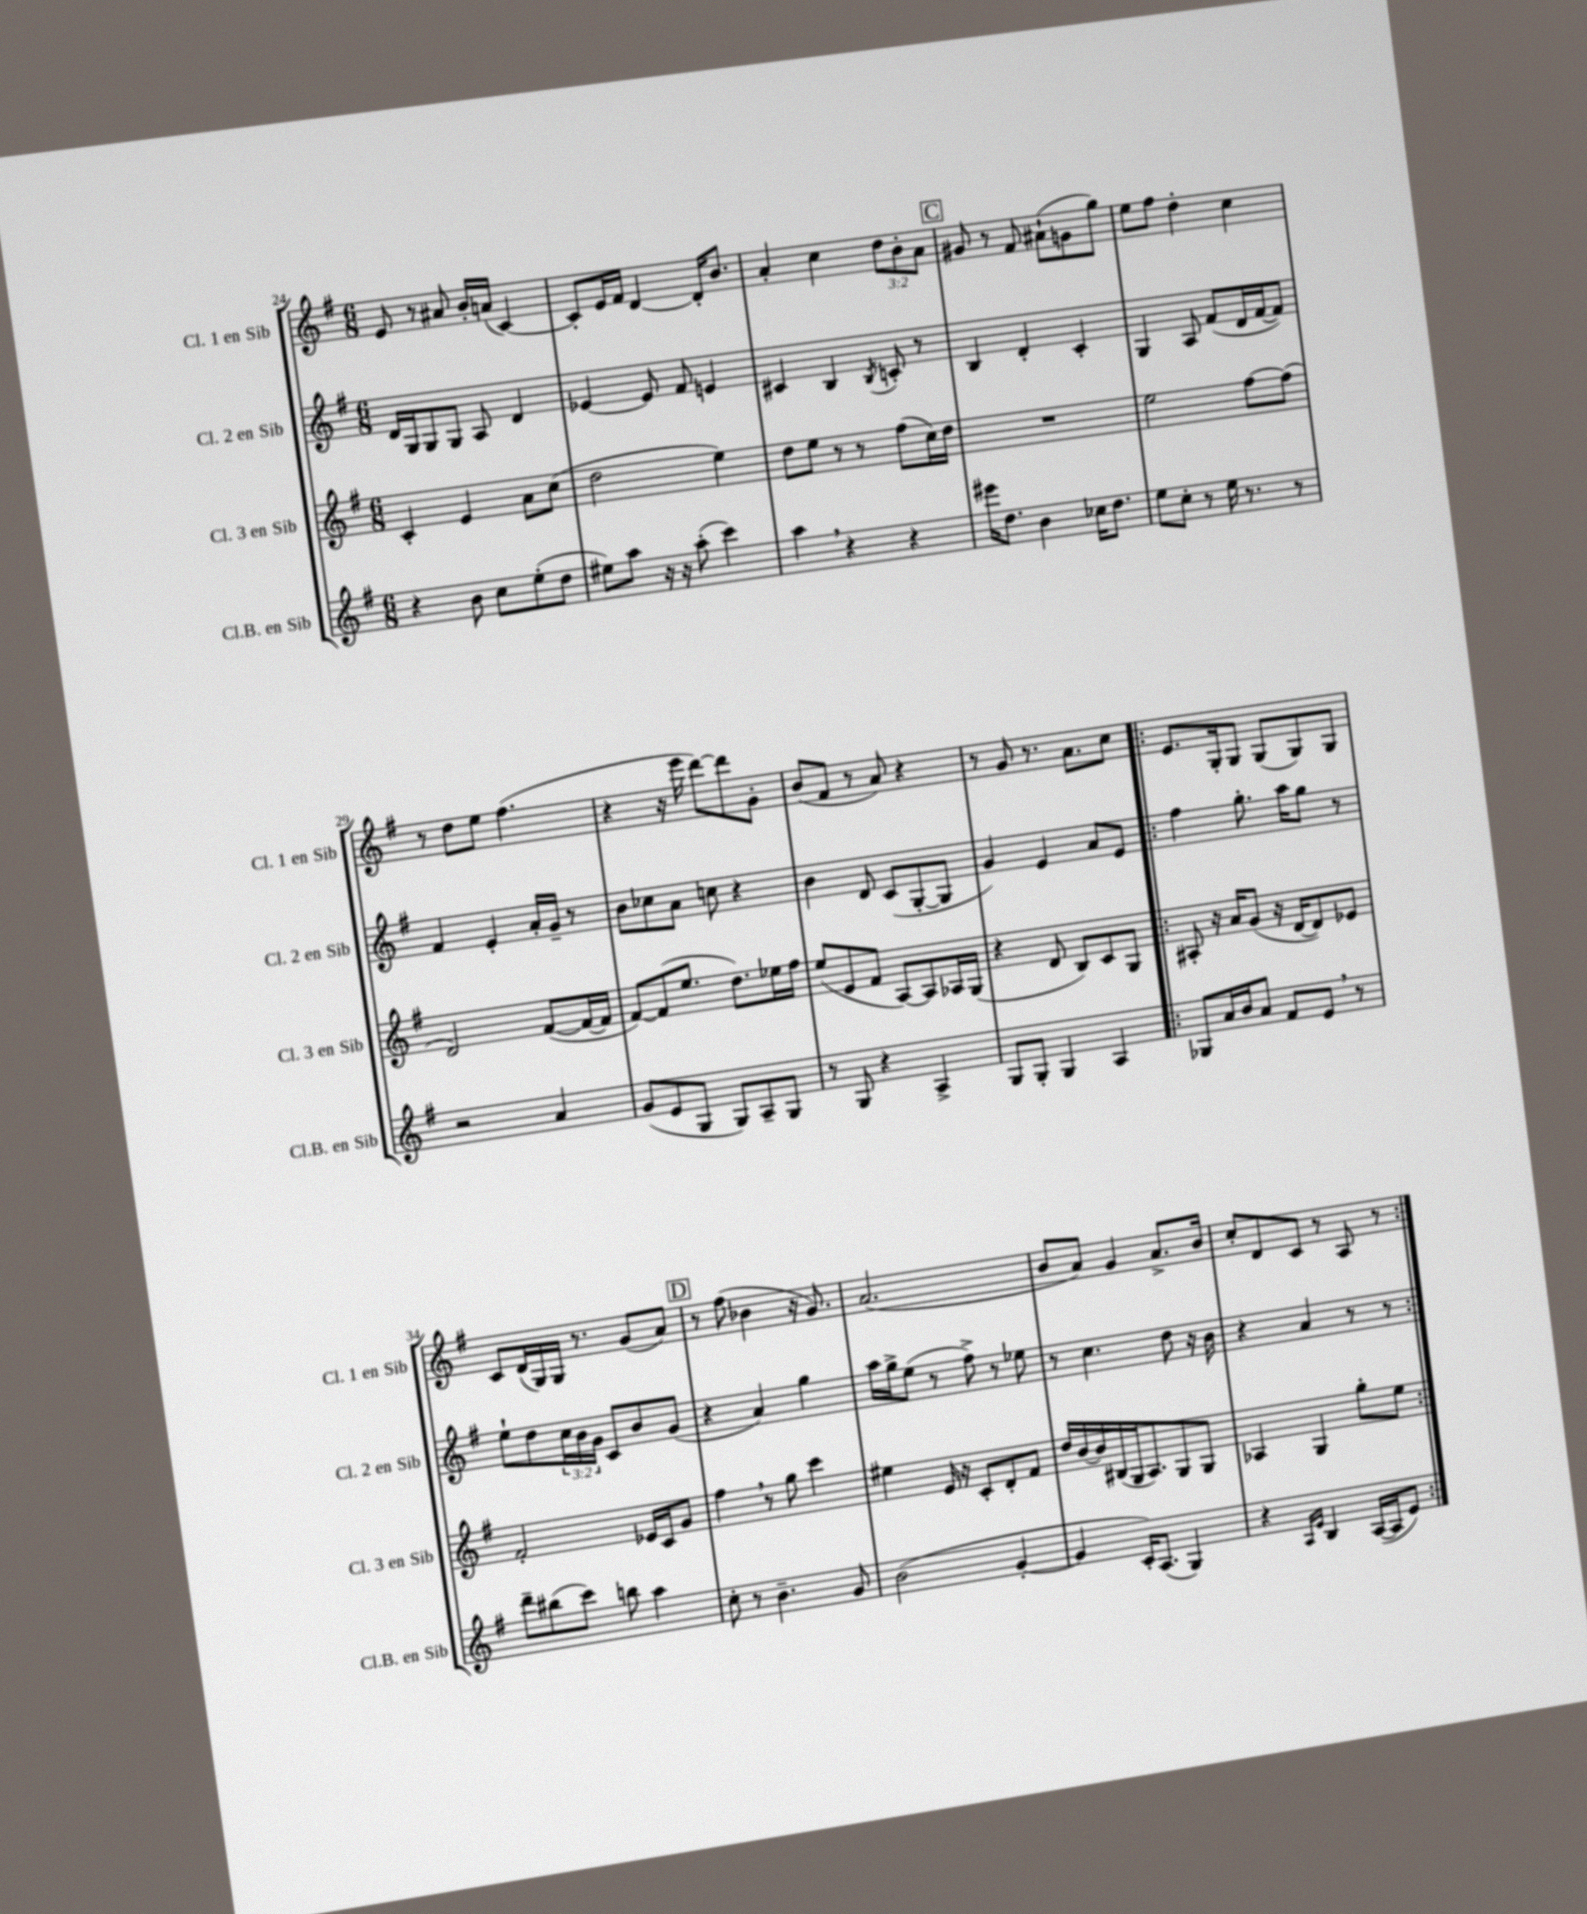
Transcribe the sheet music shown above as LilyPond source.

<<
\new StaffGroup <<
\new Staff = "s0" \with { instrumentName = "Cl. 1 en Sib" shortInstrumentName = "Cl. 1 en Sib" } {
    \clef treble \key g \major \numericTimeSignature \time 6/8 \override Staff.TupletNumber.text = #tuplet-number::calc-fraction-text
    e'8 r8 ais'8 b'16-. a'16( c'4~) |
    c'8-. e'16 fis'16 d'4~ d'16-. b'8. |
    a'4-. c''4 \tuplet 3/2 { d''8 b'8-. a'8 } |
    \mark \markup { \box "C" } gis'8 r8 fis'8 ais'8-!( g'8 g''8) |
    e''8 fis''8 d''4-. c''4 |
    r8 d''8 e''8 fis''4.( |
    r4 r16 e'''16 d'''8~) d'''8 g'8-. |
    b'8( fis'8 r8 a'8) r4 |
    r8 g'8 r8. a'8. c''8 |
    \repeat volta 2 { e'8. g16-. g8 g8( g8) g8 |
    c'8 d'16( g16) g16 r8. g'8( a'8) |
    \mark \markup { \box "D" } r8 fis''8( bes'4 r16 g'8.) |
    a'2.( |
    b'8 a'8) g'4 a'8.-> b'16 |
    c''8-. d'8 c'8 r8 a8 r8 | }
}
\new Staff = "s1" \with { instrumentName = "Cl. 2 en Sib" shortInstrumentName = "Cl. 2 en Sib" } {
    \clef treble \key g \major \numericTimeSignature \time 6/8 \override Staff.TupletNumber.text = #tuplet-number::calc-fraction-text
    d'16 g16 g8 g8 a8 d'4 |
    ees'4~ ees'8 fis'8 e'4 |
    cis'4 b4 \acciaccatura { b8 } c'8-. r8 |
    \mark \markup { \box "C" } b4 d'4-. c'4-. |
    g4 a8 fis'8( d'16 fis'16~ fis'8) |
    fis'4 e'4-. a'16-. g'16-- r8 |
    b'8 ces''8 a'8 c''8 r4 |
    b'4 d'8 c'8( g8~-. g8 |
    g'4) e'4 a'8 e'8 |
    \repeat volta 2 { fis''4 g''8.-. a''16 g''8 r8 |
    e''8-! d''8 \tuplet 3/2 { c''16 b'16 g'16 } c'8 b'8 g'8( |
    \mark \markup { \box "D" } r4 a'4) g''4 |
    a''16 g''16-> e''8( r8 fis''8->) r8 ees''8 |
    r8 c''4. d''8 r16 b'16 |
    r4 a'4 r8 r8 | }
}
\new Staff = "s2" \with { instrumentName = "Cl. 3 en Sib" shortInstrumentName = "Cl. 3 en Sib" } {
    \clef treble \key g \major \numericTimeSignature \time 6/8
    c'4-. e'4 a'8 c''8( |
    d''2 e''4) |
    d''8 e''8 r8 r8 fis''8( c''16) d''16 |
    \mark \markup { \box "C" } R2. |
    e''2 fis''8~ fis''8( |
    d'2) fis'8~( fis'16~ fis'16 |
    fis'8~) fis'8( e''8. d''8.) ees''16 fis''16 |
    e''8( e'8 fis'8 a8~) a8 aes16 g16( |
    r4 d'8 b8) c'8 g8 |
    \repeat volta 2 { ais8-. r16 a'16 g'8( r16 d'16~ d'8) ees'8 |
    fis'2-. ees'16 c'16 g'8 |
    \mark \markup { \box "D" } fis''4 \breathe r8 g''8 c'''4 |
    eis''4 e'16 r16 c'8-. d'8-. fis'8 |
    d''16 b'16~ b'16 bis16( g16 a8.) g8 g8 |
    aes4 g4 g''8-. e''8 | }
}
\new Staff = "s3" \with { instrumentName = "Cl.B. en Sib" shortInstrumentName = "Cl.B. en Sib" } {
    \clef treble \key g \major \numericTimeSignature \time 6/8
    r4 b'8 c''8 e''8-.( d''8 |
    eis''8) a''8 r16 r16 a''8-.( c'''4) |
    a''4 \breathe r4 r4 |
    \mark \markup { \box "C" } eis'''16 d''8. b'4 ces''16 d''8. |
    e''8 c''8-. r8 e''16 r8. r8 |
    r2 a'4 |
    g'8( e'8 g8 g8) a8-- g8 |
    r8 g8 r4 a4-> |
    g8 g8-. g4 a4 |
    \repeat volta 2 { ges8 a'16 b'16 a'8 fis'8 e'8 \breathe r8 |
    d'''8-- bis''8( c'''8) b''8 a''4 |
    \mark \markup { \box "D" } c''8-. r8 b'4.-- g'8 |
    b'2( g'4~-. |
    g'4 c'16-.) a8.( g4) |
    r4 \grace { a16 e'16 } b4 a16~( a16 e'8) | }
}
>>
>>
\layout { \context { \Score currentBarNumber = #24 } }
